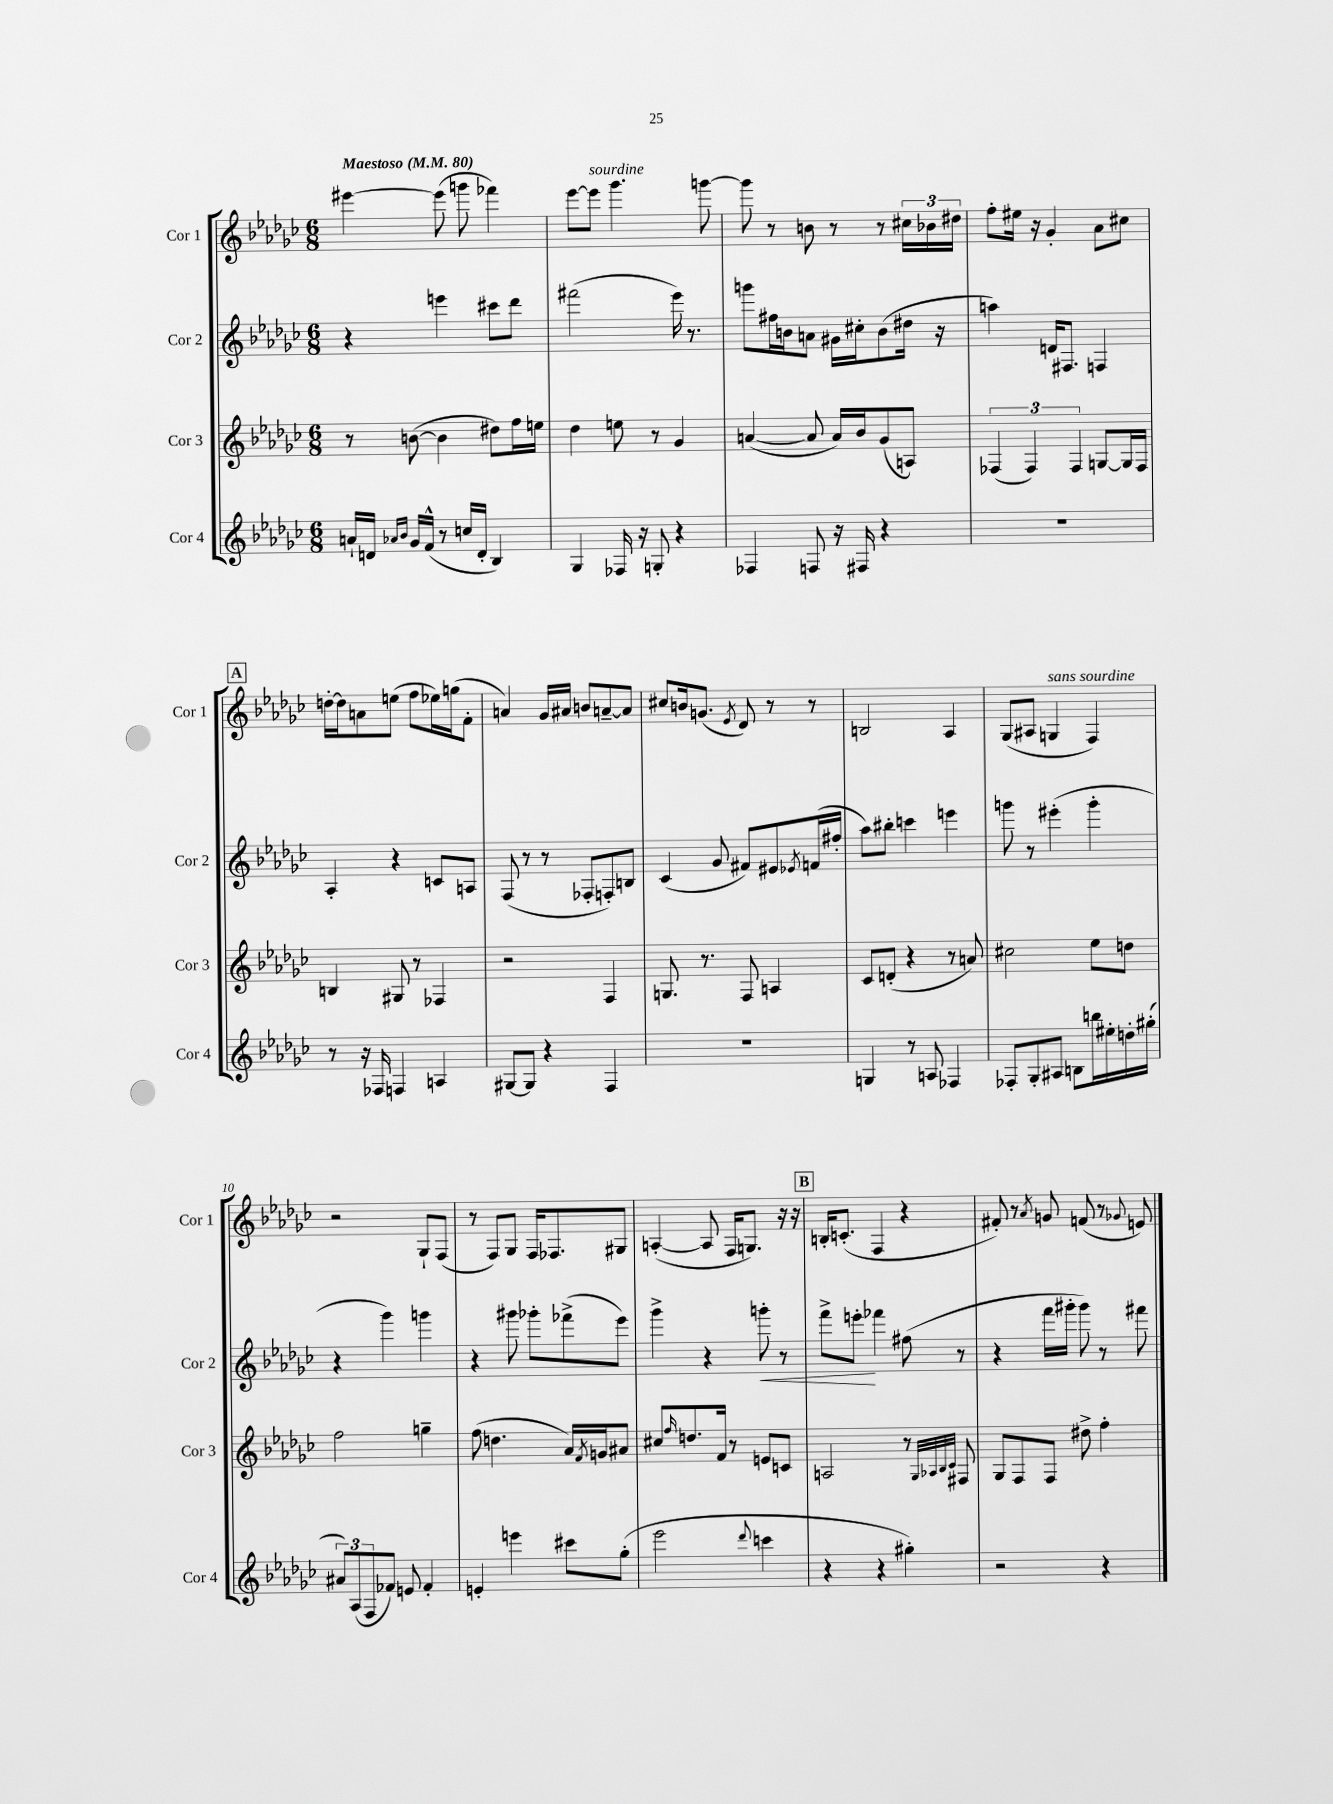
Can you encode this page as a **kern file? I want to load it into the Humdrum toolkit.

**kern	**kern	**kern	**dynam	**kern
*part4	*part3	*part2	*part2	*part1
*staff4	*staff3	*staff2	*staff2	*staff1
*I"Cor 4	*I"Cor 3	*I"Cor 2	*	*I"Cor 1
*I'Cor 4	*I'Cor 3	*I'Cor 2	*	*I'Cor 1
*clefG2	*clefG2	*clefG2	*	*clefG2
*k[b-e-a-d-g-c-]	*k[b-e-a-d-g-c-]	*k[b-e-a-d-g-c-]	*	*k[b-e-a-d-g-c-]
*M6/8	*M6/8	*M6/8	*	*M6/8
*MM80	*MM80	*MM80	*	*MM80
=1	=1	=1	=1	=1
!	!	!	!	!LO:TX:a:B:t=Maestoso
16an`/LL	8r	4r	.	[4eee#X\
16dn/JJ	.	.	.	.
16qqa-X/LL	.	.	.	.
16qqb-/JJ	.	.	.	.
16g-/LL	([8bn\	.	.	.
(16f^^/JJ	.	.	.	.
8r	4b\]	4eeen\	.	(8eee#\]
16ccn/LL	.	.	.	8gggn\
16d'/JJ	.	.	.	.
4B-/)	8dd#X\L)	8ccc#X\L	.	4fff-X\)
.	16ff\L	8ddd-\J	.	.
.	16een\JJ	.	.	.
=2	=2	=2	=2	=2
4G-/	4dd-\	(2fff#X\	.	[8eee-\L
!	!	!	!	!LO:TX:a:i:t=sourdine
.	.	.	.	8eee-\J]
16F-X/	8een\	.	.	4.ggg-\
16r	.	.	.	.
8Gn'/	8r	.	.	.
4r	4g-/	16eee-\)	.	.
.	.	8.r	.	.
.	.	.	.	[8gggn\
=3	=3	=3	=3	=3
4F-X/	([4an/	8gggn\L	.	8ggg\]
.	.	16ff#X\L	.	8r
.	.	16bn\J	.	.
8Fn/	8a/]	8an\J	.	8bn\
16r	16a/LL)	16g#X\LL	.	8r
16F#X/	16b-/J	16cc#X'\J	.	.
4r	(8g-/	(8b\	.	8r
.	8An/J)	16dd#X\Jk	.	24cc#X\LL
.	.	.	.	24b-X\
.	.	16r	.	.
.	.	.	.	24dd#X\JJ
=4	=4	=4	=4	=4
2.r	(6F-X/	4aan\)	.	8ff'\L
.	.	.	.	16ee#X\Jk
.	6F-/)	.	.	.
.	.	.	.	16r
.	.	16dn/KL	.	4g-'/
.	.	8.F#X/J	.	.
.	6F-/	.	.	.
.	[8Gn/L	4Fn/	.	8a-\L
.	16G/L]	.	.	8cc#X\J
.	16F-/JJ	.	.	.
!!LO:LB:g=z
!!LO:REH:place=s1:t=A
=5	=5	=5	=5	=5
8r	4Bn/	4A-'/	.	[16ddn'\LL
.	.	.	.	16dd\J]
16r	.	.	.	8an\
16F-X/	.	.	.	.
4Fn/	8G#X/	4r	.	(8een\J
.	8r	.	.	8ff\L
4An/	4F-X/	8cn/L	.	16ee-X\L)
.	.	.	.	(16ggn\J
.	.	8An/J	.	8f'\J
=6	=6	=6	=6	=6
[8G#X/L	2r	(8F/	.	4an/)
8G#/J]	.	8r	.	.
4r	.	8r	.	16g-/LL
.	.	.	.	16a#X/JJ
.	.	8F-X'/L	.	8bn/L
4F/	4F/	8Fn'/)	.	[8an~/
.	.	8Bn/J	.	8a/J]
=7	=7	=7	=7	=7
2.r	8.Gn/	(4c-/	.	8cc#X/L
.	.	.	.	16bn/k
.	8.r	.	.	(8.gn/J
.	.	8g-/	.	.
.	.	.	.	8qe-/
.	8F/	8f#X/L)	.	8d-/)
.	4An/	8e#X/	.	8r
.	.	8qe-X/	.	.
.	.	(16fn/L	.	8r
.	.	16ff#X'/JJ	.	.
=8	=8	=8	=8	=8
4Gn/	8c-/L	8aa-\L)	.	2Bn/
.	(8dn'/J	8bb#X'\J	.	.
8r	4r	4cccn\	.	.
8An/	.	.	.	.
4F-X/	8r	4eeen\	.	4A-/
.	8an/)	.	.	.
=9	=9	=9	=9	=9
8F-X'/L	2cc#X\	8gggn\	.	(8G-/L
8G-'/	.	8r	.	8A#X/J
!	!	!	!	!LO:TX:a:i:t=sans sourdine
8A#X/J	.	(4eee#X'\	.	4Gn/
8Bn\L	.	.	.	.
16bbn\L	8ee-\L	4ggg'\	.	4F/)
16ee#X'\	.	.	.	.
16ddn'\	8ddn\J	.	.	.
(16gg#X'\JJ	.	.	.	.
!!LO:LB:g=z
=10	=10	=10	=10	=10
12a#X/L)	2ff\	4r	.	2r
(12A-/	.	.	.	.
12F/	.	.	.	.
8f-X/J)	.	4ggg-\)	.	.
8en/	.	.	.	.
4f-'/	4ggn~\	4gggn\	.	8G-`/L
.	.	.	.	(8F/J
=11	=11	=11	=11	=11
4en'/	(8ff\	4r	.	8r
.	4.ddn\	.	.	8F/L)
4eeen\	.	8ggg#X\	.	8G-/J
.	.	8ggg-X'\L	.	16F/KL
.	.	.	.	8.F-X/
8ccc#X\L	16a-/LL)	(8fff-X^\	.	.
.	8qf/	.	.	.
.	16gn/J	.	.	.
(8gg-'\J	8a#X/J	8eee-\J)	.	8G#X/J
=12	=12	=12	=12	=12
2eee-\	8cc#X/L	4ggg-^\	.	([4An'/
.	16qqff/	.	.	.
.	8.ddn/	.	.	.
.	.	4r	.	8A/]
.	16f/Jk	.	.	.
.	8r	.	.	16F/KL
.	.	.	.	8.Gn/J)
8qqddd-/	.	.	.	.
!	!	!	!LO:HP:b	!
4cccn\	8en/L	8gggn'\	<	.
.	8cn/J	8r	.	16r
.	.	.	.	16r
!!LO:REH:place=s1:t=B
=13	=13	=13	=13	=13
4r	2An/	8fff^\L	.	16Bn'/KL
.	.	.	.	(8.cn'/J
.	.	8eeen'\J	.	.
4r	.	4fff-X\	[	4F/
4gg#X'\)	8r	(8ff#X\	.	4r
.	32qqG-/LLL	.	.	.
.	32qqA-X/	.	.	.
.	32qqB-/	.	.	.
.	32qqc-/JJJ	.	.	.
.	8F#X/	8r	.	.
=14	=14	=14	=14	=14
2r	8G-/L	4r	.	8f#X'/)
.	8F/	.	.	8r
.	.	.	.	8qa-/
.	8F/J	16fff\LL	.	8gn/
.	.	16ggg#X'\JJ	.	.
.	8dd#X^\	8ggg#\)	.	(8fn/
4r	4ff'\	8r	.	8r
.	.	.	.	8qqg-X/
.	.	8fff#X\	.	8en/)
==	==	==	==	==
*-	*-	*-	*-	*-
